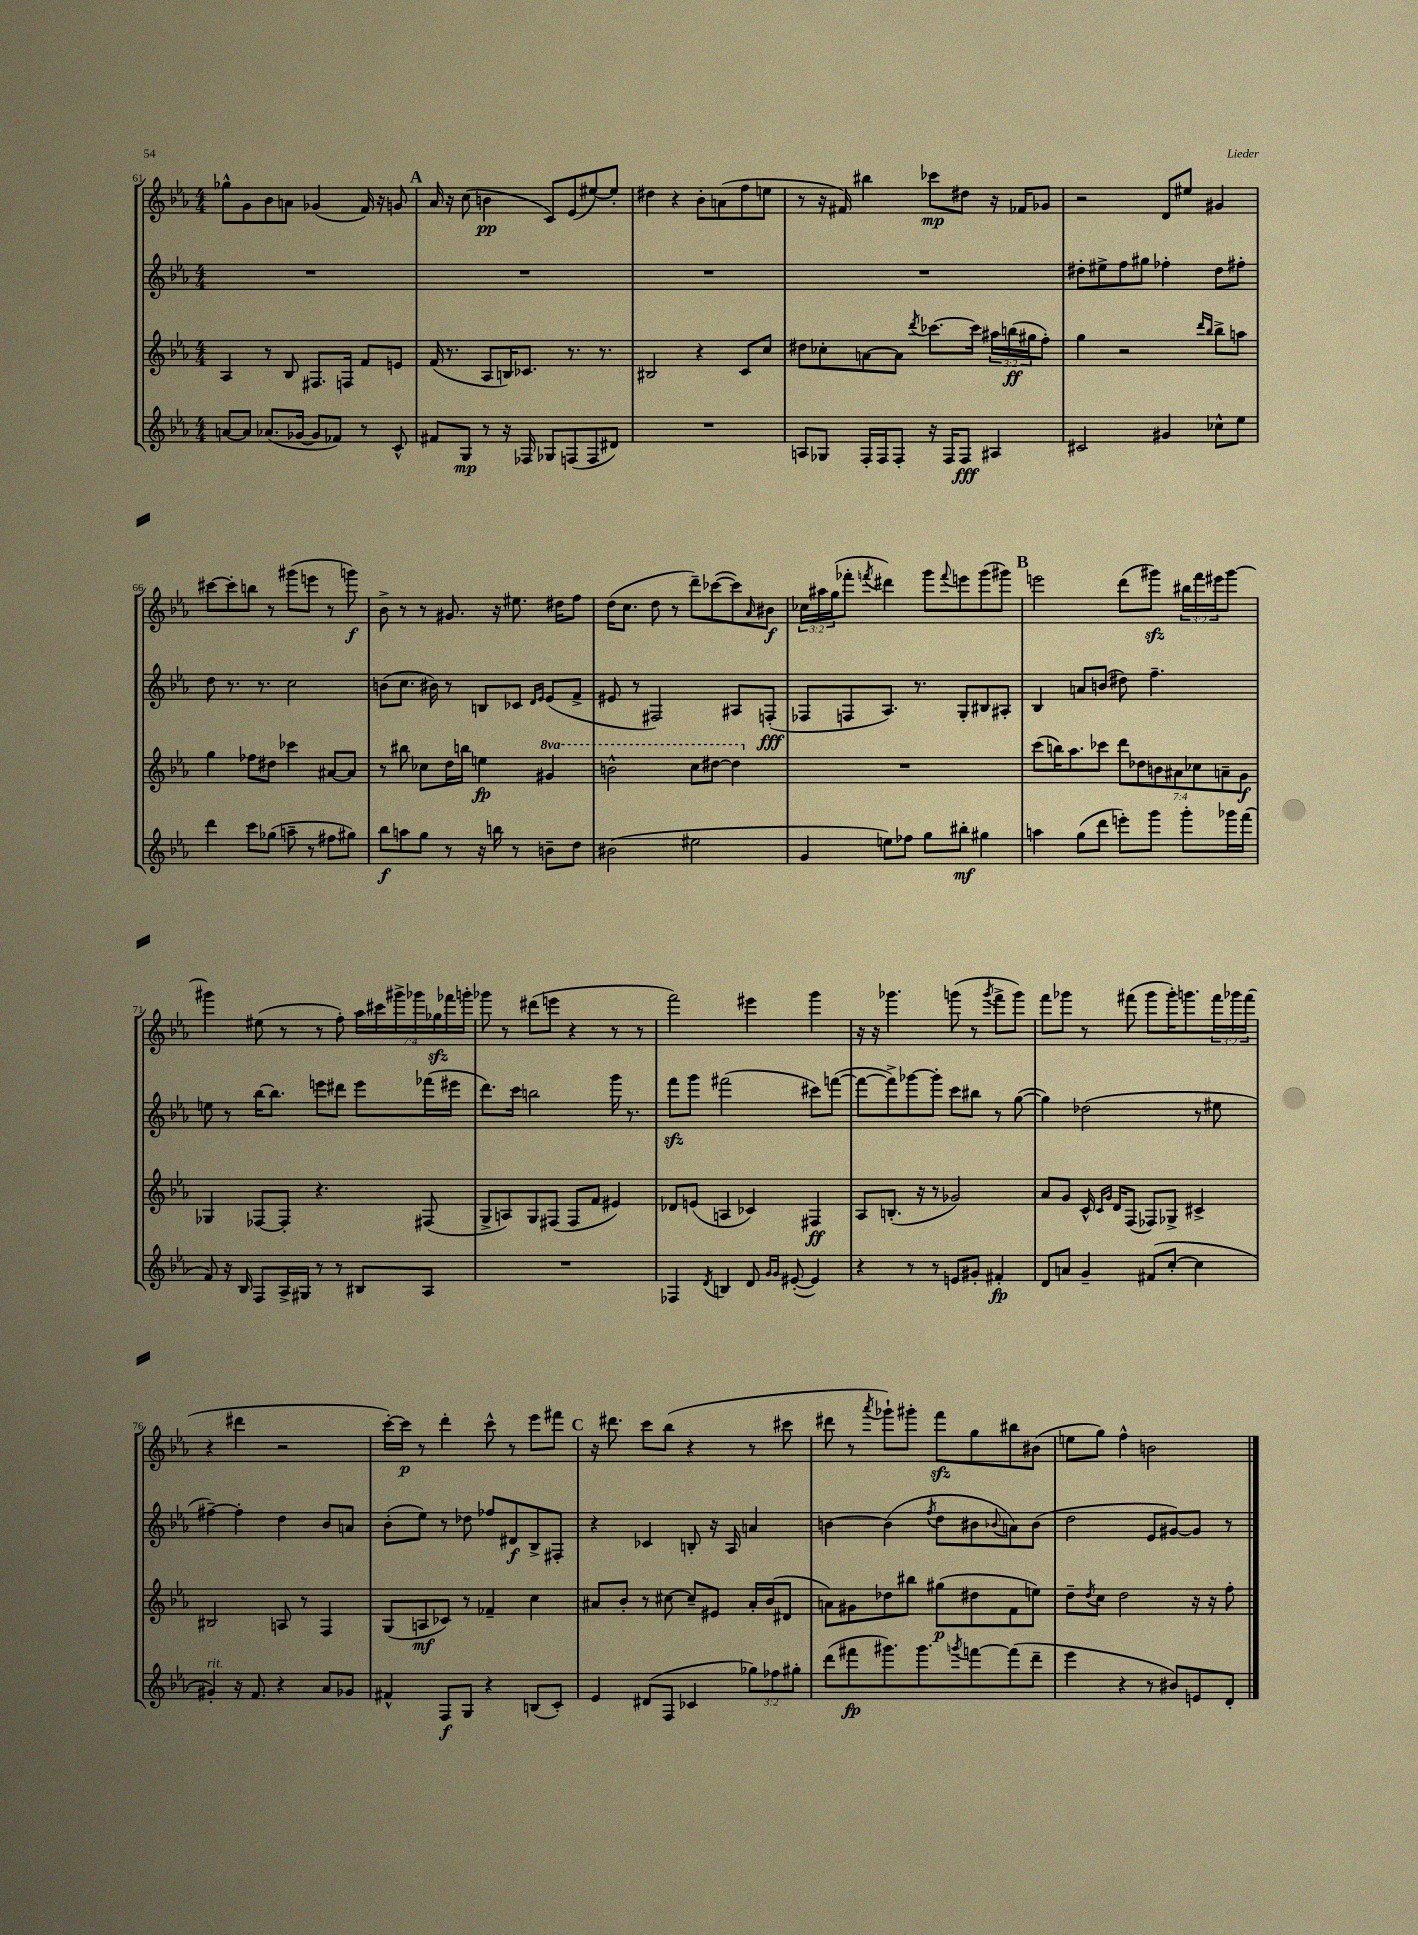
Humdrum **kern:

**kern	**kern	**kern	**kern
*staff4	*staff3	*staff2	*staff1
*clefG2	*clefG2	*clefG2	*clefG2
*k[b-e-a-]	*k[b-e-a-]	*k[b-e-a-]	*k[b-e-a-]
*M4/4	*M4/4	*M4/4	*M4/4
[8a/L	4A-/	1r	8gg-^^\L
8a/]J	.	.	8g\
(8.a-/L	8r	.	8b-\
.	8B-/	.	8a\J
[16g-/Jk	.	.	.
8g-/]L	8.F#/L	.	(4g-/
8f-/J)	.	.	.
.	16F/Jk	.	.
8r	8f/L	.	16f/)
.	.	.	16r
8c^^/	8e/J	.	8g/
=	=	=	=
8f#/L	(16f/	1r	16a-/
.	8.r	.	16r
8G/J	.	.	(8cc\
8r	8A-/L	.	4b\
16r	16B/K)	.	.
16F-/	8.c-/J	.	.
8G-/L	.	.	8c/L)
(8F/	8.r	.	(8e-/
8F/	.	.	[8ee#/)
.	8.r	.	.
8d#/J)	.	.	8ee#'/]J
=	=	=	=
1r	2B#/	1r	4dd#\
.	.	.	4r
.	4r	.	8b-'\L
.	.	.	(8a\
.	8c/L	.	8ff\
.	8cc/J	.	8ee\J
=	=	=	=
8A/L	8dd#\L	1r	8r
8G-/J	8cc-'\	.	16r
.	.	.	16f#/)
16F'/LL	[8a\	.	4bb#\
16F/J	.	.	.
8F'/J	8a\]J	.	.
.	8qddd/	.	.
16r	[8.ccc-\L	.	8ccc-\L
16F/LK	.	.	.
8F/J	.	.	8dd#\J
.	16ccc-\]Jk	.	.
4A#/	24aa#\LL	.	16r
.	(24bb\	.	.
.	.	.	16f-/LK
.	24gg#\J	.	.
.	8ff'\J)	.	8g-/J
=	=	=	=
2c#/	4gg\	8dd#'\L	2r
.	.	8ee#^\	.
.	2r	8ff\	.
.	.	8gg#\J	.
4g#/	.	4ff-'\	8d/L
.	.	.	8ee#/J
.	16qqddd/LL	.	.
.	16qqbb-/JJ	.	.
8cc-^^\L	8bb-^\L	8dd#\L	4g#/
8ee-\J	8aa\J	8ff#'\J	.
=	=	=	=
4ddd\	4gg\	8dd\	[8ccc#\L
.	.	8.r	8ccc#'\]
8ccc\L	8ff-\L	.	8bb\J
.	.	8.r	.
(8gg-\J	8dd#\J	.	8r
8aa~\	4ccc-\	2cc\	(8ggg#\L
8r	.	.	8eee\J
8ff#\L	[8a#/L	.	8r
8gg#\J)	8a#/]J	.	8ggg\)
=	=	=	=
8bb-\L	8r	(8b\L	8b-^\
8aa\	8bb#\	8.cc\J	8r
8gg\J	8cc-\L	.	8r
.	.	16b#\)	.
8r	16dd\L	8r	8.g#/
.	16bb\JJ	.	.
16r	4ee\	8B/L	.
16bb\	.	.	16r
8r	.	8c-/J	8.ee#\
.	.	16qqd/LL	.
.	.	16qqe-/JJ	.
8b~\L	4gg#/	(8e-/L	.
.	.	.	16dd#\LK
8dd\J	.	8f^/J	8ff\J
=	=	=	=
(2b#\	2bb^^\	8e#/	(16dd\LK
.	.	.	8.cc\J
.	.	8r	.
.	.	2F#/)	8dd\
.	.	.	8r
2ee#\	8ccc\L	.	8ddd~\L)
.	[8ddd#\J	.	([8ccc-\
.	4ddd#\]	8A#/L	8ccc-\])
.	.	.	16qqa-/
.	.	(8F'/J	8b#\J
=	=	=	=
4g/	1r	8F-/L	24cc-\LL
.	.	.	24aa#\
.	.	.	(24gg\J
.	.	8F/	8fff-'\J
.	.	.	8qfff/
8ee\L)	.	8.A-/J)	4ddd#\)
8ff-\J	.	.	.
.	.	8.r	.
8gg\L	.	.	8ggg\L
.	.	.	8qqfff/
8bb#'\J	.	8G'/L	8eee\
4gg#\	.	8B#/	(8ggg\
.	.	8A#'/J	8ggg#\J)
=	=	=	=
4aa\	(8ccc\L	4B-/	2eee\
.	16bb\K)	.	.
.	8.aa-\	.	.
(8gg\L	.	8a/L	.
8ddd\J	8ccc-\J	(8b/J	.
8eee'\L)	14ddd\L	8dd#\)	(8ddd\L
.	14dd-\	.	.
8ggg\J	.	4.ff~\	8ggg#\J)
.	14b\	.	.
.	14a#\	.	.
8ggg'\L	.	.	24bb#\LL
.	14cc-\	.	.
.	.	.	24fff\
.	.	.	24eee#\J
.	14a~\	.	.
16ggg-\L	.	.	[8ggg#\J
.	14g\J	.	.
(16fff\JJ	.	.	.
=	=	=	=
8f/)	4G-/	8ee\	4ggg#\]
16r	.	8r	.
16B-/	.	.	.
8F/L	[8F-/L	[16bb-\LK	(8ee#\
.	.	8.bb-\]J	.
16A-^/L	8F-'/]J	.	8r
16G#/JJ	.	.	.
8r	4.r	8eee\L	8r
8r	.	8ddd#\J	8ff'\)
8B#/L	.	8eee\L	28aa-\LL
.	.	.	28ccc#\
.	.	.	28ggg#^\
.	.	.	28ggg-\
8A-/J	(8F#/	(16fff-\L	.
.	.	.	28gg-\
.	.	.	28fff-\
.	.	16eee#\JJ	.
.	.	.	28ggg'\JJ
=	=	=	=
1r	8G^/L	8.ddd\L)	8ggg-\
.	8A/)	.	8r
.	.	16ccc\Jk	.
.	8G/	2bb\	(8ddd#\L
.	(8F#/J	.	8eee\J
.	8F#/L	.	4r
.	8f/J	.	.
.	4e#/)	16ggg\	8r
.	.	8.r	.
.	.	.	8r
=	=	=	=
4F-/	8d-/L	8fff\L	2fff\)
.	(8e/J	8ggg\J	.
8qd/	.	.	.
4B/	4A/	(2fff#\	.
8d/	4c-/)	.	4eee#\
16qqg/LL	.	.	.
16qqg/JJ	.	.	.
([8e#'/	.	.	.
4e#/])	4F#/	8ccc#\L)	4ggg\
.	.	([8fff\J	.
=	=	=	=
4r	8A-/L	8fff\_L	16r
.	.	.	16r
.	(8.B'/J	8fff^\])	4.ggg-\
8r	.	[8ggg-\	.
.	16r	.	.
8r	8r	8ggg-'\]J	.
8e/L	2g-/)	8ccc\L	(8ggg\
8g#'/J	.	8bb#\J	8r
.	.	.	8qggg/
4f#'/	.	8r	8fff^\L
.	.	([8gg\	8ggg\J)
=	=	=	=
8d/L	8a-/L	4gg\])	8fff\L
8a/J	8g/J	.	8ggg-\J
4g~/	16c^^/	(2dd-\	8r
.	16qqc/LL	.	.
.	16qqg/JJ	.	.
.	16d/LK	.	.
.	(8F/J	.	(8fff#\
(8f#/L	8F-/L)	.	8ggg-\L
[8cc'/J	8G-^/J	.	16ggg-'\K)
.	.	.	8.ggg\
4cc\]	4c#^/	8r	.
.	.	8ee#\	24fff#\L
.	.	.	24ggg-\
.	.	.	(24fff#\JJ
=	=	=	=
4g#'/)	2B#/	[4ff#~\)	4r
16r	.	4ff#'\]	4ddd#\
8.f/	.	.	.
4r	8A/	4dd\	2r
.	8r	.	.
8a-/L	4F/	8b-/L	.
8g-/J	.	8a/J	.
=	=	=	=
4f#^^/	(8G/L	(8b-'\L	[16ccc'\LL)
.	.	.	16ccc\]JJ
.	8A/	8ee-\J)	8r
8F/L	8c-/J)	8r	4ddd'\
8G/J	8r	8dd-\	.
4r	4f-~/	8ff-/L	8ccc^^\
.	.	8d#/	8r
(8B/L	4cc\	8B-^/	8eee-\L
8c'/J)	.	8F#'/J	8fff#\J
=	=	=	=
4e-/	8a#/L	4r	16r
.	.	.	8.ddd#\
.	8b-'/J	.	.
(8d#/L	8r	4c-/	8ccc\L
8F/J	[8cc#\	.	(8bb-\J
4c-/	8cc#~/]L	8B'/	4r
.	8e#/J	16r	.
.	.	16A-/	.
12gg-\L)	16a#'/LL	4a/	8r
.	(16b-/J	.	.
12ff-\	.	.	.
.	8d#/J	.	8ccc#\
12gg#'\J	.	.	.
=	=	=	=
(8ddd\L	8a\L)	[4b\	8ddd#\
8fff#\	8g#\	.	8r
.	.	.	8qaaa-/
8.ggg#\)	8dd-\	(4b\]	8ggg-`\L)
.	8bb#\J	.	8ggg#'\J
8.ggg#\	.	.	.
.	.	8qff/	.
.	(8gg#\L	8dd\L	8fff\L
8qggg/	.	.	.
[8fff\	8dd#\	8b#\	8gg\
.	.	8qqb-/	.
(8fff\]	8f\	8a\)	8bb#\
8ddd~\J	8ee\J)	(8b-\J	(8b#\J
=	=	=	=
4eee-\	8dd~\L	2dd\	8ee\L
.	8qdd/	.	.
.	8cc\J	.	8gg\J)
4r	2dd\	.	4ff^^\
8r	.	8e-/L	2b\
8b#/L)	.	[8g#/)	.
8e/	16r	8g#/]J	.
.	16r	.	.
8d'/J	8ff'\	8r	.
==	==	==	==
*-	*-	*-	*-
